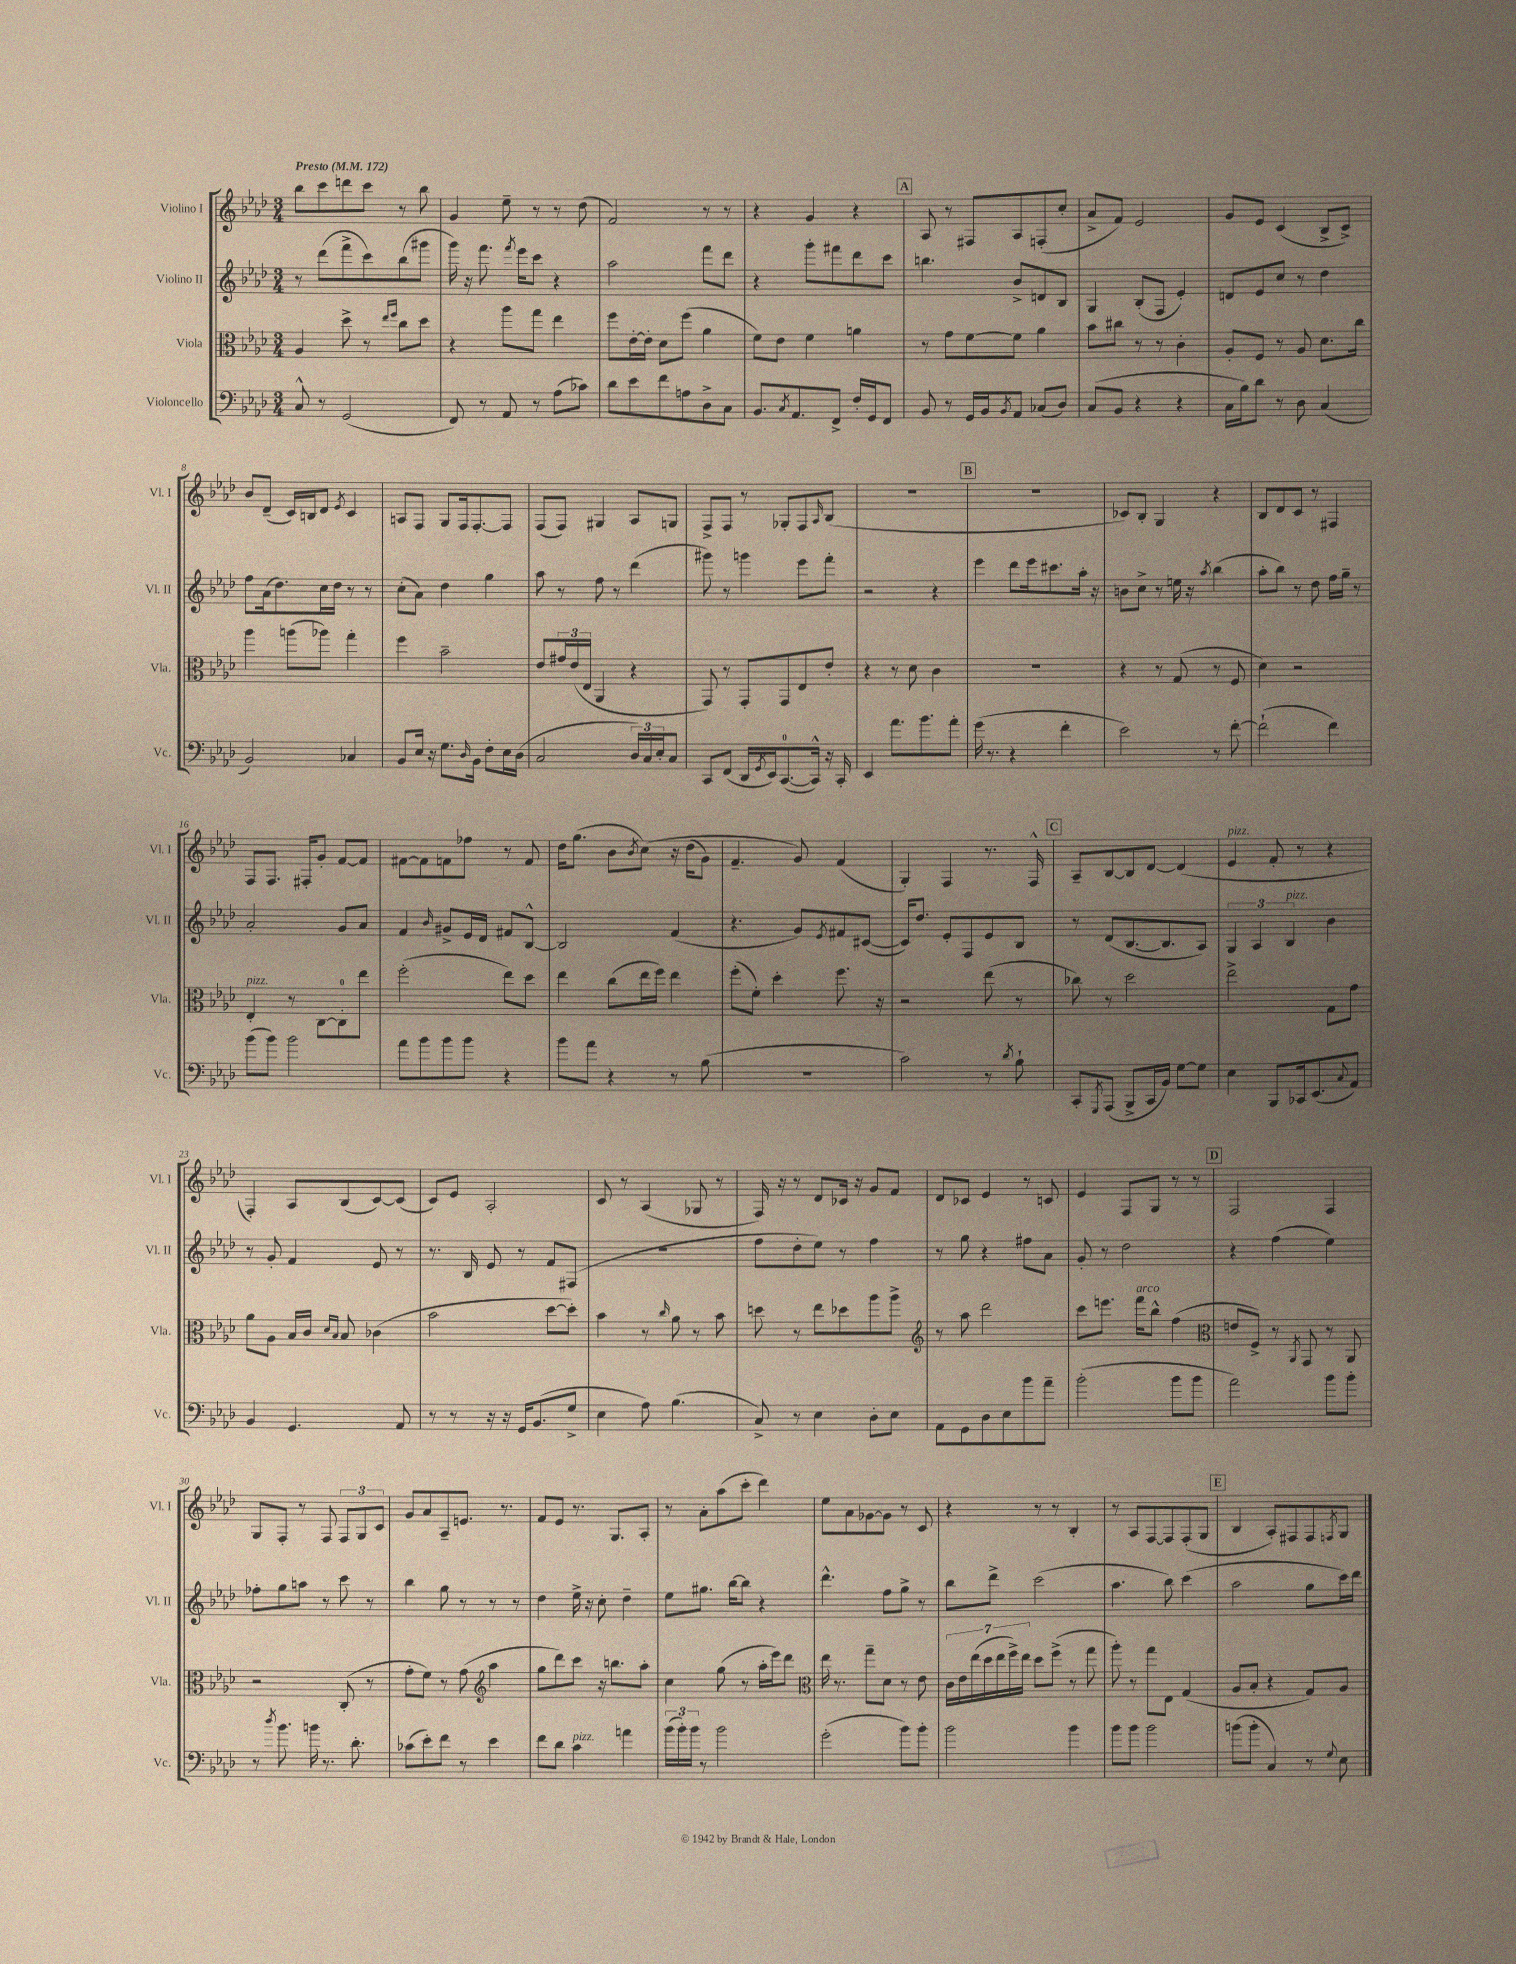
<<
\new StaffGroup <<
\new Staff = "s0" \with { instrumentName = "Violino I" shortInstrumentName = "Vl. I" } {
    \clef treble \key aes \major \numericTimeSignature \time 3/4 \tempo "Presto" 4 = 172
    bes''8 c'''8 d'''8 c'''8 r8 bes''8 |
    g'4 ees''8-- r8 r8 des''8( |
    f'2) r8 r8 |
    r4 g'4 r4 |
    \mark \markup { \box "A" } aes8 r8 fis8 aes8 f8-.( c''8-. |
    aes'8-> f'8) ees'2 |
    g'8 ees'8 c'4( bes8-> c'8->) |
    bes'8 des'8--( c'16) b16 des'8 \acciaccatura { ees'8 } c'4 |
    a8 f8 g8 f16 f8.~-. f8 |
    f8( f8) gis4 aes8 g8 |
    f8-> f8 r8 ges8-. f8 \grace { aes16 } bes8( |
    R2. |
    \mark \markup { \box "B" } R2. |
    ces'8) bes8-. g4 r4 |
    bes8 des'8 c'8 r8 fis4 |
    f8 f8. fis16-. g'8-. f'8~ f'8 |
    fis'8~ fis'8 f'8 fes''8 r8 f'8 |
    des''16 g''8.( bes'8 \acciaccatura { bes'8 } c''8)\( r16 des''16( g'8) |
    f'4.-- g'8\) f'4( |
    g4-.) f4 r8. f16-^ |
    \mark \markup { \box "C" } aes8-- bes8~ bes8 des'8~ des'4( |
    ees'4^\markup { \italic "pizz." } f'8-. r8 r4 |
    f4-.) aes8 bes8( c'8~) c'8( |
    c'8) ees'8 aes2-. |
    c'8 r8 aes4( ges8 r8 |
    f16) r16 r8 des'8 ces'16 r16 g'8 f'8 |
    des'8 ces'8 ees'4 r8 c'8 |
    ees'4 f8 g8 r8 r8 |
    \mark \markup { \box "D" } f2 f4 |
    g8 f8-. r8 f8 \tuplet 3/2 { f8 g8 c'8 } |
    g'8 aes'8 aes8-- e'8. r8. |
    f'8 ees'8 r8. g8. aes8-. |
    r8 aes'8-. aes''8( c'''8-. des'''4) |
    ees''8 aes'8 ges'8~ ges'8 r8 c'8 |
    r4 r8 r8 bes4-. |
    r8 aes8 f8~ f8 f8-.( g8 |
    \mark \markup { \box "E" } bes4 aes8-.) fis8 fis8 \acciaccatura { f8 } g8 \bar "|." |
}
\new Staff = "s1" \with { instrumentName = "Violino II" shortInstrumentName = "Vl. II" } {
    \clef treble \key aes \major \numericTimeSignature \time 3/4
    r8 des'''8( f'''8-> c'''8) bes''8( gis'''8 |
    g'''16) r16 f'''8. \acciaccatura { f'''8 } ees'''16 c'''8 r4 |
    aes''2 f'''8 des'''8 |
    r4 g'''8-. fis'''8 des'''8 c'''8 |
    \mark \markup { \box "A" } b''4. bes'8-> d'8 bes8 |
    g4 bes8-.( f8 ees'4-.) |
    d'8 ees'8 c''8 r8 des''4 |
    f''8 aes'16( des''8.) c''16 des''16 r8 r8 |
    c''8-.( aes'8) des''4 g''4 |
    aes''8 r8 f''8 r8 des'''4( |
    gis'''8) r8 g'''4 ees'''8 f'''8-. |
    r2 r4 |
    \mark \markup { \box "B" } ees'''4 des'''8 ees'''16 cis'''8. aes''16-. r16 |
    b'8 c''8-> r8 e''16 r16 \acciaccatura { aes''8 } bes''4( |
    aes''8-. bes''8) r8 des''8 f''16 g''16-- r8 |
    aes'2-. g'8 aes'8 |
    f'4 \grace { bes'16 } gis'8-> ees'16 des'16 fis'8 bes8~-^ |
    bes2 f'4( |
    r4. g'8) \acciaccatura { ees'8 } fis'8 cis'8~( |
    cis'16) des''8. ees'8-. f8 ees'8 bes8 |
    \mark \markup { \box "C" } r8 des'8( bes8.~ bes8. aes8) |
    \tuplet 3/2 { g4 aes4 bes4^\markup { \italic "pizz." } } bes'4 |
    r8 g'8-. f'4 ees'8 r8 |
    r8. bes16 ees'8 r8 f'8 fis8( |
    R2. |
    f''8 des''8-. ees''8) r8 f''4 |
    r8 g''8 r4 fis''8 aes'8 |
    g'8-. r8 des''2 |
    \mark \markup { \box "D" } r4 f''4( ees''4) |
    fes''8-. g''8 a''8 r8 c'''8 r8 |
    bes''4 g''8 r8 r8 r8 |
    des''4 ees''16-> r16 c''8-. des''4-- |
    ees''8 gis''8. bes''16~ bes''8 r4 |
    des'''4.-^ f''8 g''8-> r8 |
    bes''8 des'''8-> c'''2( |
    aes''4. bes''8) c'''4( |
    \mark \markup { \box "E" } aes''2 g''8 c'''16) des'''16 \bar "|." |
}
\new Staff = "s2" \with { instrumentName = "Viola" shortInstrumentName = "Vla." } {
    \clef alto \key aes \major \numericTimeSignature \time 3/4
    aes4 des''8-> r8 \grace { ees''16 f''16 } c''8 des''8 |
    r4 aes''8 g''8 ees''4 |
    f''8 ees'16~-. ees'16-. des'8 f''8( aes'4 |
    f'8) ees'8 f'4 a'4 |
    \mark \markup { \box "A" } r8 g'8 f'8~ f'8 aes'4 |
    bes'8 cis''8 r8 r8 c'4-. |
    aes8-. f8 r8 aes8 des'8. c''16 |
    aes''4 a''8( aes''8) g''4-. |
    f''4 bes'2-- |
    ees'8 \tuplet 3/2 { gis'16 ees'16( ees16 } aes,4 r4 |
    g,8) r8 g,8-. g,8 ees8 ees'8-. |
    r4 r8 des'8 c'4 |
    \mark \markup { \box "B" } R2. |
    r4 r8 g8( r8 f8 |
    des'4) r2 |
    ees4-.^\markup { \italic "pizz." } r8 c8~ c8-0-. ees''8 |
    f''2-.( ees''8) des''8 |
    ees''4 c''8( ees''16 f''16) ees''4 |
    f''8-.( f'8-.) des''4-. f''8. r16 |
    r2 ees''8( r8 |
    \mark \markup { \box "C" } ces''8) r8 des''2 |
    ees''2-> g8 g'8 |
    aes'8 aes8 bes16 c'16 \grace { des'16 bes16 } bes8 ces'4( |
    bes'2 des''8~ des''8-.) |
    bes'4 r8 \grace { c''16 } aes'8 r8 bes'8 |
    d''8 r8 ees''8 des''8 aes''8 aes''8-> |
    \clef treble r8 aes''8 des'''2 |
    c'''8 e'''8. f'''16^\markup { \italic "arco" } bes''8-^ f''4( |
    \mark \markup { \box "D" } \clef alto e'8 f8->) r8 \acciaccatura { aes,8 } g,8 r8 aes,8 |
    r2 c8-.( r8 |
    g'8-. f'8) r8 g'8( \clef treble aes''4 |
    g''8 des'''8) c'''8 r16 b''8. aes''8-. |
    c''4 g''8( r8 aes''16-. ees'''16) des'''8 |
    \clef alto ees''16 r8. g''8-- des'8 r8 ees'8 |
    \tuplet 7/4 { c'16 ees'16 ees''16( des''16 ees''16 f''16->) ees''16 } des''8 f''8->( r8 g''8 |
    aes''8-.) r8 g''8 ees8 g4( |
    \mark \markup { \box "E" } aes8 bes8-. r4 g8) aes8 \bar "|." |
}
\new Staff = "s3" \with { instrumentName = "Violoncello" shortInstrumentName = "Vc." } {
    \clef bass \key aes \major \numericTimeSignature \time 3/4
    c8-^ r8 g,2( |
    f,8) r8 aes,8 r8 aes8( ces'8) |
    des'8 ees'8 f'8 a8 des8-> c8 |
    bes,8. \acciaccatura { c8 } aes,8. f,8-> f16-. g,16 f,8 |
    \mark \markup { \box "A" } bes,8 r8 g,16 bes,16 \acciaccatura { bes,8 } aes,8 ces8( des8) |
    c8( bes,8 r4 r4 |
    c16 bes16) des'8 r8 des8 c4( |
    bes,2) ces4 |
    bes,8 ees16 r16 g8. \grace { des16 } bes,16 f8-. ees16 des16( |
    c2 \tuplet 3/2 { des16) c16 ees16-. } c8 |
    c,8 f,8( des,16 \acciaccatura { g,8 } ees,16) c,8.-0~( c,16-^) r16 c,16-. |
    ees,4 aes'8. bes'8. aes'8-. |
    \mark \markup { \box "B" } g'16( r8. r4 f'4-. |
    ees'2) r8 f'8~-. |
    f'2-!( f'4) |
    bes'8( bes'8) bes'2 |
    aes'8 bes'8 bes'8 bes'8 r4 |
    bes'8 aes'8 r4 r8 bes8( |
    R2. |
    c'2) r8 \acciaccatura { des'8 } bes8-! |
    \mark \markup { \box "C" } c,8-. \acciaccatura { g,,8 } aes,,8( bes,,8-> c,16 bes,16) g8~ g8 |
    ees4 bes,,8 ces,16 ees,8.( \appoggiatura { c8 } aes,8) |
    bes,4 g,4. aes,8 |
    r8 r8 r16 r16 g,16 bes,8.( g8-> |
    ees4 aes8) bes4.( |
    c8->) r8 ees4 des8-. ees8 |
    aes,8 g,8 des8 ees8 bes'8 aes'8-- |
    bes'2-.( bes'8 bes'8 |
    \mark \markup { \box "D" } aes'2) bes'8 bes'8-. |
    r8 \acciaccatura { des''8 } bes'8. b'16 r8. des'8.-. |
    ces'8( ees'8-.) f'8 r8 ees'4 |
    f'8 des'8 c'4^\markup { \italic "pizz." } a'4 |
    \tuplet 3/2 { bes'16( bes'16-.) bes'16 } r8 bes'2 |
    g'2-.( bes'8) bes'8-. |
    bes'2 bes'4 |
    bes'8 bes'8 bes'2 |
    \mark \markup { \box "E" } b'8( b'8-. c4) r8 \appoggiatura { g8 } ees8 \bar "|." |
}
>>
>>
